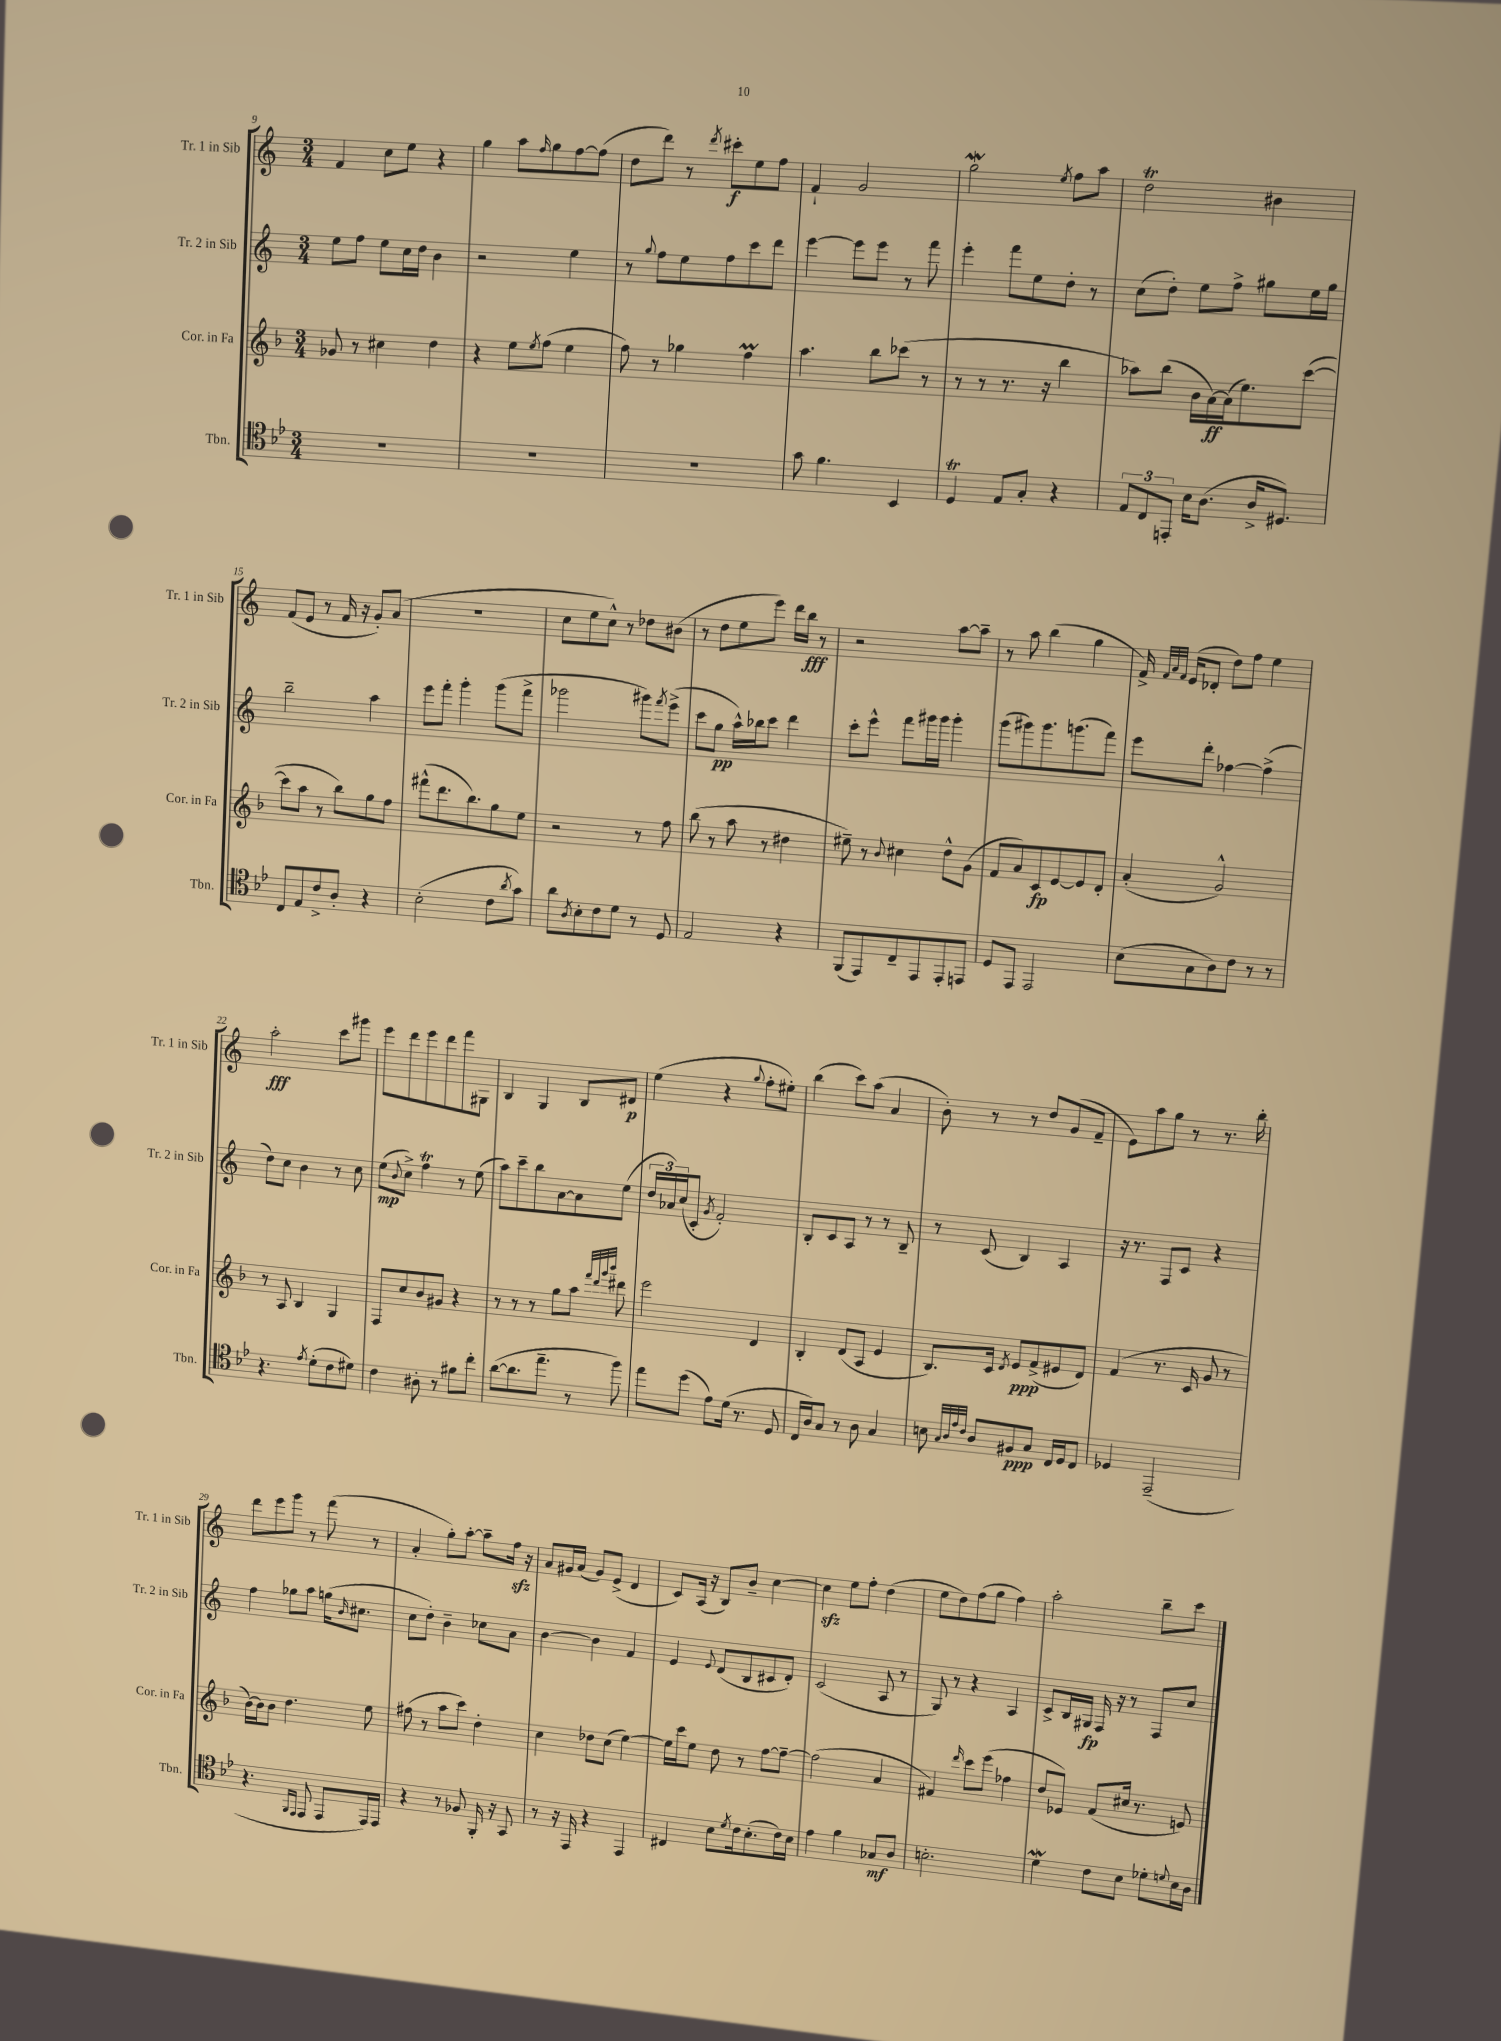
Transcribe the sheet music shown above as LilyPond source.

<<
\new StaffGroup <<
\new Staff = "s0" \with { instrumentName = "Tr. 1 in Sib" shortInstrumentName = "Tr. 1 in Sib" } {
    \clef treble \key c \major \numericTimeSignature \time 3/4
    f'4 c''8 e''8 r4 |
    g''4 a''8 \grace { f''16 } g''8 f''8~ f''8( |
    d''8 d'''8) r8 \acciaccatura { d'''8 } cis'''8-.\f e''8 f''8 |
    f'4-! g'2 |
    g''2\mordent \acciaccatura { e''8 } f''8 a''8 |
    d''2\trill bis'4 |
    f'8( e'8 r8 f'16 r16 g'8-.) a'8( |
    R2. |
    c''8 e''8 c''8-^) r8 des''8 bis'8( |
    r8 d''8 e''8 e'''8) d'''16 b''16\fff r8 |
    r2 a''8~ a''8-- |
    r8 a''8 b''4( g''4 |
    f'16->) \grace { f'32 a'32 f'32 } e'16( des'8-. d''8) f''8 e''4 |
    a''2-.\fff c'''8 gis'''8 |
    e'''8 d'''8 e'''8 d'''8 f'''8 gis8 |
    b4 g4 b8 dis'8\p |
    e''4( r4 \appoggiatura { g''8 } f''8-. eis''8-.) |
    b''4( c'''8) a''8( a'4 |
    b'8-.) r8 r8 d''8 g'8( f'8-- |
    e'8) a''8 g''8 r8 r8. b''16-. |
    d'''8 e'''8 g'''8 r8 f'''8( r8 |
    a'4-. g''8-.) a''8~-. a''8-- f''16\sfz r16 |
    a'8 gis'16 a'16( gis'8) e'8->( d'4 |
    c'8) a16( r16 b8) b'8-- c''4~ |
    c''4\sfz e''8 f''8-. d''4( |
    e''8 d''8) f''8( g''8 f''4) |
    a''2-. b''8-- c'''8 \bar "|." |
}
\new Staff = "s1" \with { instrumentName = "Tr. 2 in Sib" shortInstrumentName = "Tr. 2 in Sib" } {
    \clef treble \key c \major \numericTimeSignature \time 3/4
    e''8 f''8 e''8 c''16 d''16 b'4 |
    r2 e''4 |
    r8 \appoggiatura { g''8 } f''8 e''8 f''8 c'''8 d'''8 |
    e'''4~ e'''8 e'''8 r8 f'''8 |
    e'''4-. f'''8 e''8 d''8-. r8 |
    c''8( d''8-.) e''8 f''8-> gis''8 e''16 gis''16 |
    b''2-- a''4 |
    e'''8 f'''8-. g'''4-. g'''8( f'''8-> |
    ges'''2 gis'''8) \acciaccatura { f'''8 } e'''8->( |
    c'''8 g''8\pp a''16-^) bes''16 c'''8 d'''4 |
    c'''8-. e'''8-^ f'''8 gis'''16 gis'''16 gis'''4-. |
    g'''8( gis'''8) gis'''8. g'''8.( f'''8) |
    e'''8 d'''8-. fes''4~ fes''4->( |
    d''8) c''8 b'4 r8 c''8 |
    e''8\mp( \appoggiatura { b'8 } c''8->) f''4\trill r8 e''8( |
    a''8) c'''8-- b''8 a'8~ a'8 e''8( |
    \tuplet 3/2 { d''16 aes'16) c''16( } c'8-. \acciaccatura { g'8 } f'2-.) |
    b8-. c'8 a8 r8 r8 b8-- |
    r8 c'8( b4) a4 |
    r16 r8. f8 c'8 r4 |
    f''4 ges''8 a''8 g''16( \grace { b'16 } cis''8. |
    c''8 d''8-.) b'4-- ces''8 a'8 |
    b'4~ b'4 f'4 |
    e'4 \appoggiatura { e'8 } d'8( b8 cis'8 d'8-.) |
    c'2( a8 r8 |
    g8) r8 r4 a4 |
    c'8-> b16 gis16\fp f16 r16 r8 f8 c''8 \bar "|." |
}
\new Staff = "s2" \with { instrumentName = "Cor. in Fa" shortInstrumentName = "Cor. in Fa" } {
    \clef treble \key f \major \numericTimeSignature \time 3/4
    ges'8 r8 cis''4 d''4 |
    r4 e''8 \acciaccatura { e''8 } f''8( e''4 |
    f''8) r8 ges''4 f''4\prall |
    a''4. bes''8 ces'''8( r8 |
    r8 r8 r8. r16 bes''4 |
    aes''8) bes''8( bes'16 a'16~\ff) a'16( e''8.) c'''8~( |
    c'''8 a''8 r8 bes''8) g''8 f''8 |
    fis'''8-^( d'''8. bes''8.) g''8 e''8 |
    r2 r8 f''8 |
    bes''8( r8 a''8 r8 dis''4 |
    eis''8--) r8 \appoggiatura { bes'8 } cis''4 d''8-^ g'8( |
    f'8 a'8) c'8\fp e'8~ e'8 d'8-. |
    a'4-.( g'2-^) |
    r8 a8 bes4 g4 |
    f8 c''8 bes'8 gis'8 r4 |
    r8 r8 r8 g''8 a''8 \grace { f'''32 d'''32 g'''32 bes'''32 } dis'''8 |
    e'''2 d'4 |
    bes4-. d'8( a8 e'4 |
    bes8.) c'16 \acciaccatura { d'8 } e'8\ppp f'8->( eis'8 d'8) |
    f'4( r8. c'16 g'8 r8 |
    bes'16~) bes'16 bes'8 d''4. e''8 |
    fis''8( r8 a''8 c'''8) d''4-. |
    c''4 des''8 c''8( e''4~) |
    e''16 c'''16 e''8 d''8 r8 f''8~ f''8~-- |
    f''2( a'4 |
    fis'4) \grace { d'''16 } c'''8 e'''8( fes''4 |
    d''8 ees'8) f'8( cis''16 r8. e'8) \bar "|." |
}
\new Staff = "s3" \with { instrumentName = "Tbn." shortInstrumentName = "Tbn." } {
    \clef tenor \key bes \major \numericTimeSignature \time 3/4
    R2. |
    R2. |
    R2. |
    g'8 f'4. bes,4 |
    d4\trill ees8 g8-. r4 |
    \tuplet 3/2 { ees8 c8 e,8-. } bes16 a8.( a16-> dis8.) |
    c8 ees8 c'8-> a8-. r4 |
    bes2-.( c'8 \acciaccatura { a'8 } g'8) |
    a'8 \acciaccatura { a8 } bes8-. c'8 d'8 r8 d8 |
    ees2 r4 |
    f,8( ees,8) c8-- ees,8 ees,8-. e,8 |
    d8 ees,8 ees,2 |
    bes8( g8 a8) c'8 r8 r8 |
    r4. \acciaccatura { ees'8 } d'8-.( c'8 dis'8) |
    c'4 ais8-. r8 fis'8 c''8-. |
    a'8~( a'8. ees''8.-- r8 f''8) |
    ees''8 d''8( ees'8) d'16( r8. d8 |
    c16 a16) g8 r8 a8 g4 |
    b8 \grace { g32 a32 ees'32 c'32 } a8 fis8\ppp g8 c16 d16 c8 |
    des4 ees,2--( |
    r4. \grace { f,16 ees,16 } ees,8 ees,8 ees,16) ees,16 |
    r4 r8 fes8 f,16-. r16 g,8 |
    r8 r16 ees,16 r4 ees,4 |
    cis4 bes8 \acciaccatura { d'8 } c'16 bes8.-.( c'16) bes16 |
    ees'4 f'4 ges8\mf a8 |
    b2.-. |
    d'4\mordent c'8 bes8 des'8-. \appoggiatura { d'8 } bes16 a16 \bar "|." |
}
>>
>>
\layout { \context { \Score currentBarNumber = #9 } }
